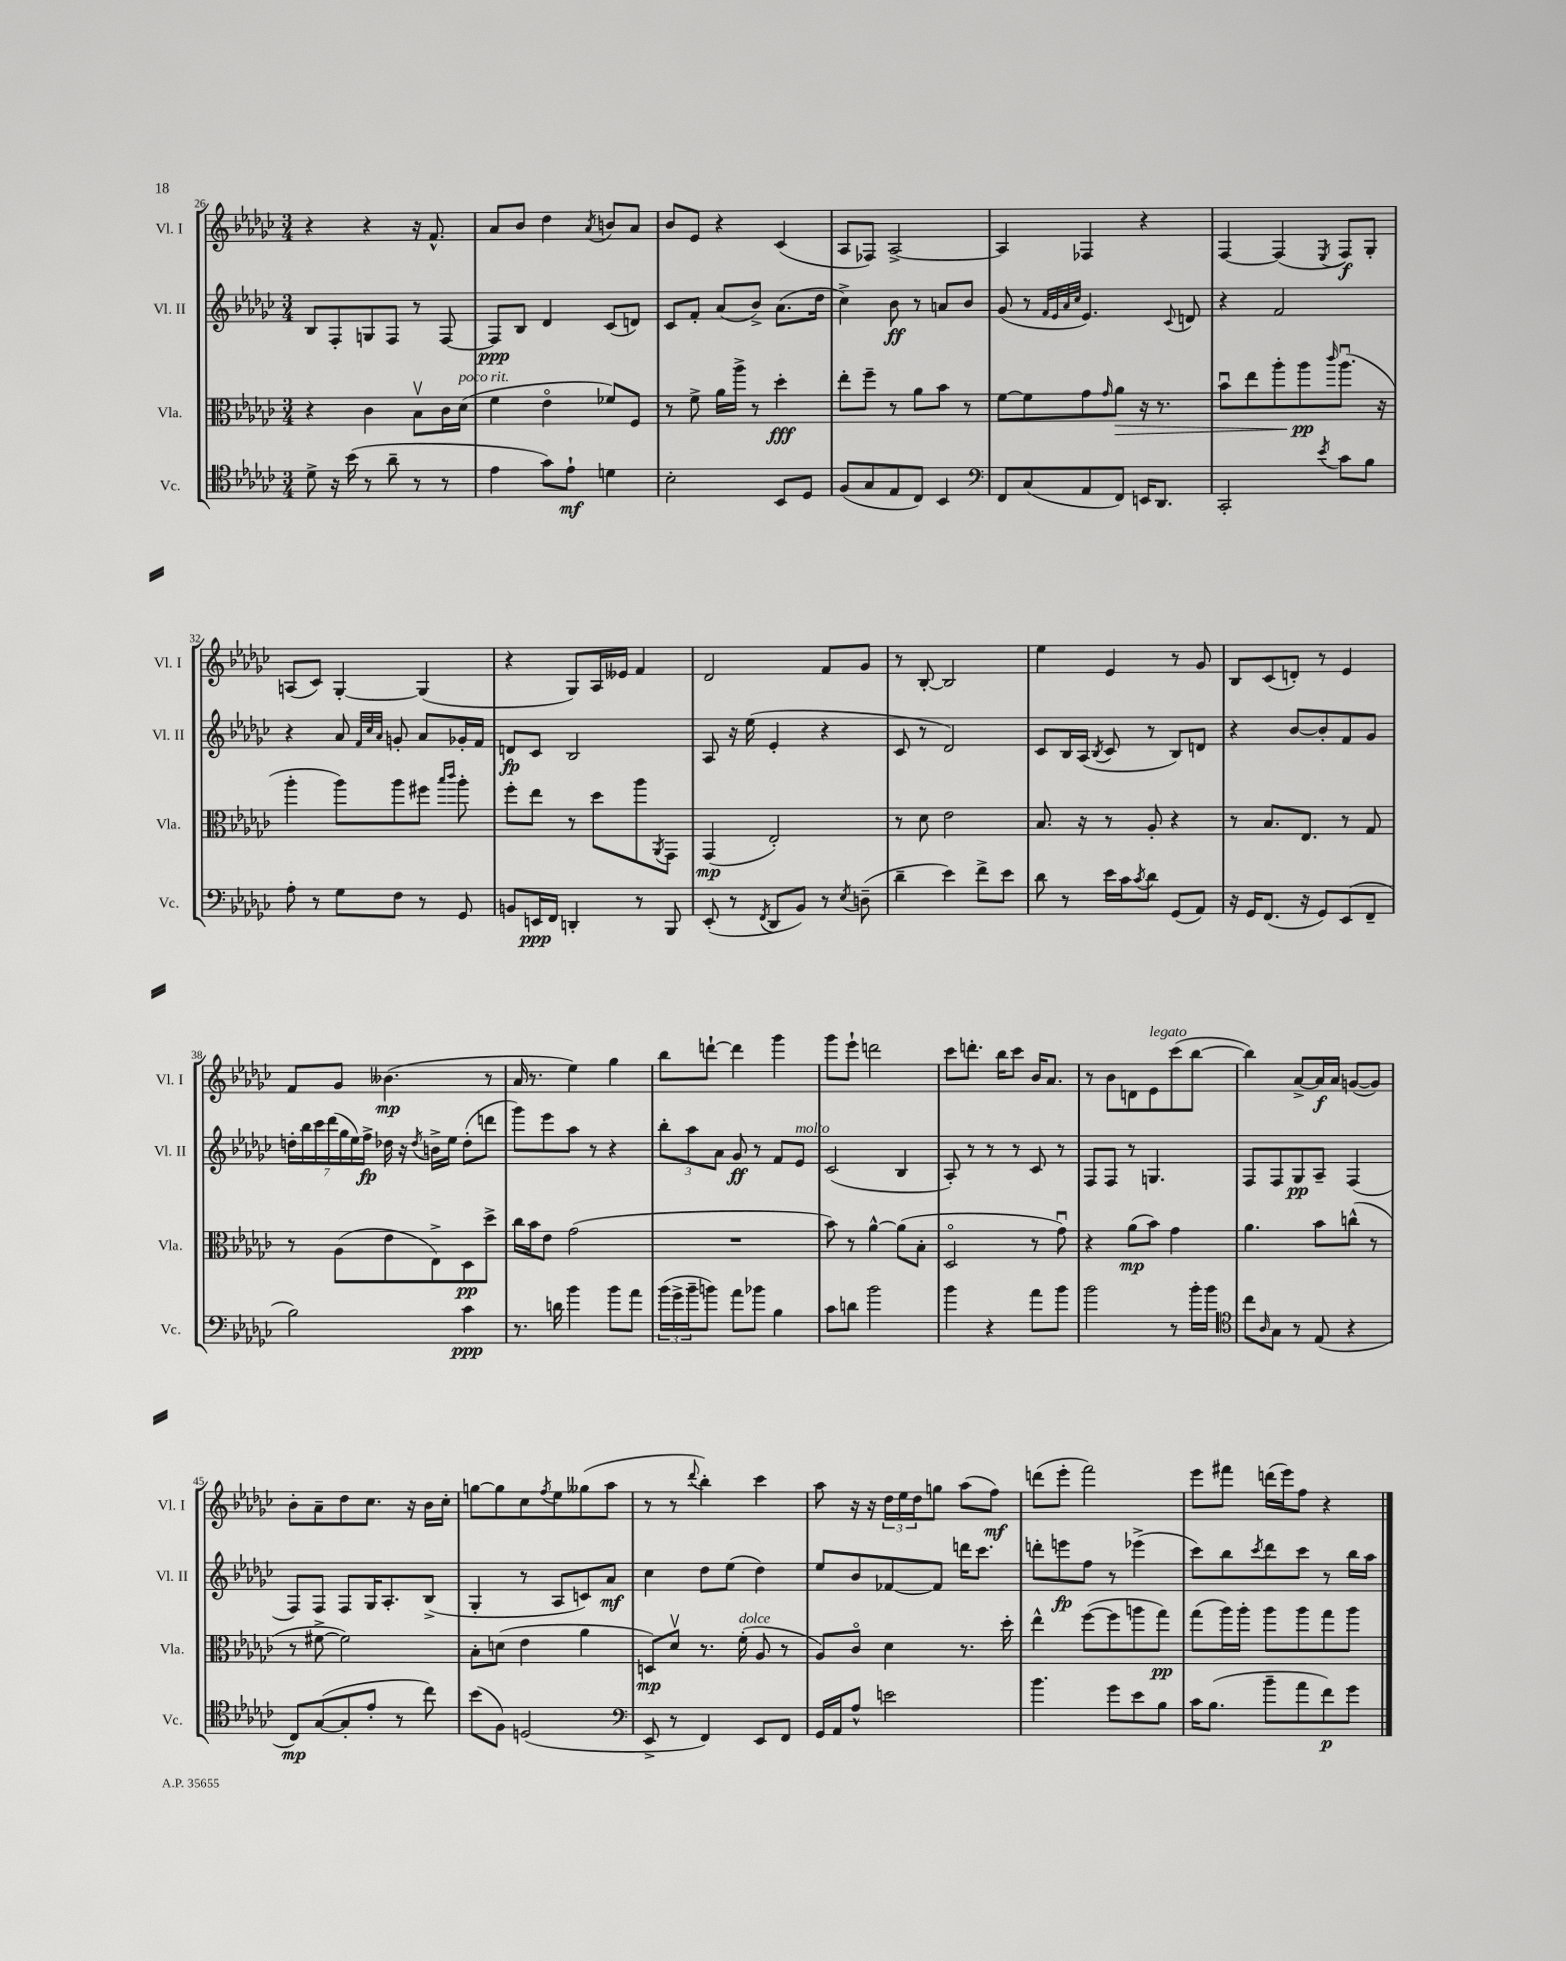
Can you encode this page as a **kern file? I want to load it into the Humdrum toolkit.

**kern	**kern	**kern	**kern
*staff4	*staff3	*staff2	*staff1
*clefC4	*clefC3	*clefG2	*clefG2
*k[b-e-a-d-g-c-]	*k[b-e-a-d-g-c-]	*k[b-e-a-d-g-c-]	*k[b-e-a-d-g-c-]
*M3/4	*M3/4	*M3/4	*M3/4
8d-^	4r	8B-	4r
16r	.	8F'	.
(16b-	.	.	.
8r	4c-	8G	4r
8a-~	.	8F	.
8r	8B-v	8r	16r
.	.	.	8.f^^
8r	16c-	[8F	.
.	(16d-	.	.
=	=	=	=
4e-	4f	8F]	8a-
.	.	8B-	8b-
8g-)	4e-o	4d-	4dd-
8e-`	.	.	.
.	.	.	8qa-
4d	8f-)	(8c-	8b
.	8F	8d)	8a-
=	=	=	=
2B-'	8r	8c-	8b-
.	8f^	8f'	8e-
.	16a-	(8a-	4r
.	16aa-^	.	.
.	8r	8b-^)	.
8BB-	4dd-'	(8.a-	(4c-
8D-	.	.	.
.	.	16dd-	.
=	=	=	=
(8F	8ee-'	4cc-^)	8A-
8G-	8ff~	.	8F-)
8E-	8r	8b-	[2A-^
8C-)	8a-	8r	.
4BB-	8b-	8a	.
.	8r	8b-	.
=	=	=	=
*clefF4	*	*	*
8FF	[8f	(8g-	4A-]
(8C-	8f]	8r	.
.	.	32qqf	.
.	.	32qqe-	.
.	.	32qqa-	.
.	.	32qqcc-	.
8AA-	8g-	4.e-)	4F-
.	16qqg-	.	.
8FF)	8a-	.	.
16EE	16r	.	4r
8.DD-	8.r	.	.
.	.	8qqc-	.
.	.	8d	.
=	=	=	=
2CC-'	8b-u	4r	[4F
.	8ee-	.	.
.	8aa-'	2f	(4F]
.	8aa-	.	.
8qe-	16qqccc-	.	8qE-
8c-	(8.aa-u	.	8F)
8B-	.	.	8G-'
.	16r	.	.
=	=	=	=
8A-'	4aa-'	4r	(8A
8r	.	.	8c-)
8G-	8aa-)	8a-	[4G-'
.	.	32qqf	.
.	.	32qqcc-	.
.	.	32qqa-	.
8F	8aa-	8g'	.
8r	8ff#	8a-	(4G-]
.	16qqbb-	.	.
.	16qqccc-	.	.
8GG-	8aa-'	16g-'	.
.	.	16f	.
=	=	=	=
8BB	8ff'	8d	4r
16EE	8ee-	8c-	.
16FF	.	.	.
4DD'	8r	2B-	8G-)
.	8dd-	.	16A-
.	.	.	16e--
8r	8aa-	.	4f
.	8qAA-	.	.
8BBB-	8GG-	.	.
=	=	=	=
(8EE-'	(4GG-	8A-	2d-
8r	.	16r	.
.	.	(16ee-	.
8qFF	.	.	.
8DD-	2E-')	4e-'	.
8BB-)	.	.	.
8r	.	4r	8f
8qE-	.	.	.
(8D~	.	.	8g-
=	=	=	=
4d-~	8r	8c-	8r
.	8d-	8r	[8B-'
4e-)	2e-	2d-)	2B-]
8f^	.	.	.
8e-	.	.	.
=	=	=	=
8d-	8.B-	8c-	4ee-
8r	.	16B-	.
.	16r	(16A-	.
.	.	8qB-	.
16e-	8r	8c-	4e-
16c-	.	.	.
8qc-	.	.	.
8d-	8A-'	8r	.
(8GG-	4r	8B-)	8r
8AA-)	.	8d	8g-
=	=	=	=
16r	8r	4r	8B-
16GG-	.	.	.
(8.FF	8.B-	.	(8c-
.	.	[8b-	8d')
16r	8.E-	.	.
8GG-)	.	8b-']	8r
(8EE-	8r	8f	4e-
8FF~	8G-	8g-	.
=	=	=	=
2B-)	8r	28dd'	8f
.	.	28bb-	.
.	.	28ccc-	.
.	.	(28ddd-	.
.	(8A-	.	8g-
.	.	28gg-	.
.	.	28ee-)	.
.	.	28ff^	.
.	8e-	16dd-	(4.b--
.	.	16r	.
.	.	8qdd-	.
.	8E-^)	16b^	.
.	.	16ee-	.
4c-	8D-	(8dd-'	.
.	8dd-^	8ddd	8r
=	=	=	=
8.r	16cc-	8ggg-)	16a-
.	16b-	.	8.r
.	8e-	8eee-	.
16d	.	.	.
4b-	(2g-	8aa-	4ee-)
.	.	8r	.
8b-	.	4r	4gg-
8a-	.	.	.
=	=	=	=
(24b-	2.r	12bb-'	8bb-
24g-^	.	.	.
24b-~	.	12aa-	.
8b)	.	.	[8ddd`
.	.	12a-	.
8a-	.	8g-	4ddd]
8b-	.	8r	.
4B-	.	8f	4ggg-
.	.	8e-	.
=	=	=	=
8c-	8b-)	(2c-	8ggg-
8d	8r	.	8eee-`
2b-	[4a-^^	.	2ddd
.	(8a-]	4B-	.
.	8B-'	.	.
=	=	=	=
4b-	2D-o	8A-')	8ccc-
.	.	8r	8.ddd'
4r	.	8r	.
.	.	.	16bb-
.	.	8r	8ccc-
8a-	8r	8c-	16b-
.	.	.	8.a-
8b-	8g-u)	8r	.
=	=	=	=
2b-	4r	8F	8r
.	.	8F	8b-
.	(8a-	8r	8d
.	8b-)	4.G	8e-
8r	4g-	.	(8ccc-
16b-'	.	.	[8bb-
16b-	.	.	.
=	=	=	=
*clefC4	*	*	*
8cc-	4.a-	8F	4bb-])
16qqA-	.	.	.
8G-	.	8F	.
8r	.	8G-	[8a-^
(8E-	8b-	8A-~	16a-]
.	.	.	16a-
4r	(8cc^^	(4F	([8g
.	8r	.	8g])
=	=	=	=
8C-)	8r	8F)	8b-'
([8G-	[8f#^	8F	8a-~
8G-']	2f#])	8F	8dd-
8e-'	.	16G-	8.cc-
.	.	8.A-'	.
8r	.	.	.
.	.	.	16r
8cc-)	.	(8B-^	16b-
.	.	.	16cc-'
=	=	=	=
(8b-	8B-'	4G-'	[8gg
8F)	(8d	.	8gg]
(2D	4e-	8r	8cc-
.	.	.	8qff
.	.	8A-	8ee-
.	4a-	8c)	(8gg--
.	.	8a-	8aa-
=	=	=	=
*clefF4	*	*	*
8EE-^	8D)	4cc-	8r
8r	8d-v	.	8r
.	.	.	8qqddd-
4FF)	8.r	8dd-	4bb-')
.	.	(8ee-	.
.	(16f'	.	.
8EE-	8A-	4dd-)	4ccc-
8FF	8r	.	.
=	=	=	=
16GG-	8A-)	8ee-	8aa-
16AA-	.	.	.
8A-^^	8c-o	8b-	16r
.	.	.	16r
2e	4d-	[8f-	24dd-
.	.	.	24ee-
.	.	.	24dd-
.	.	8f-]	8gg
.	8.r	16ddd	(8aa-
.	.	8.ccc-	.
.	.	.	8ff)
.	16dd-'	.	.
=	=	=	=
4.b-	4ee-^^	8ddd'	(8ddd
.	.	8eee	8eee-'
.	([8ff	8ff	2fff)
8g-	8ff]	8r	.
8e-	8aa	(4eee-^	.
8B-	8gg-)	.	.
=	=	=	=
16c-	(8gg-	8ccc-)	8eee-
(8.B-	.	.	.
.	16aa-)	8bb-	8fff#
.	16aa-'	.	.
.	.	8qccc-	.
8b-~	8aa-	8ddd-	(16ddd
.	.	.	16eee-)
8a-	8aa-	8ccc-	8ff
8f)	8gg-	8r	4r
8g-	8aa-	16bb-	.
.	.	16aa-	.
==	==	==	==
*-	*-	*-	*-
